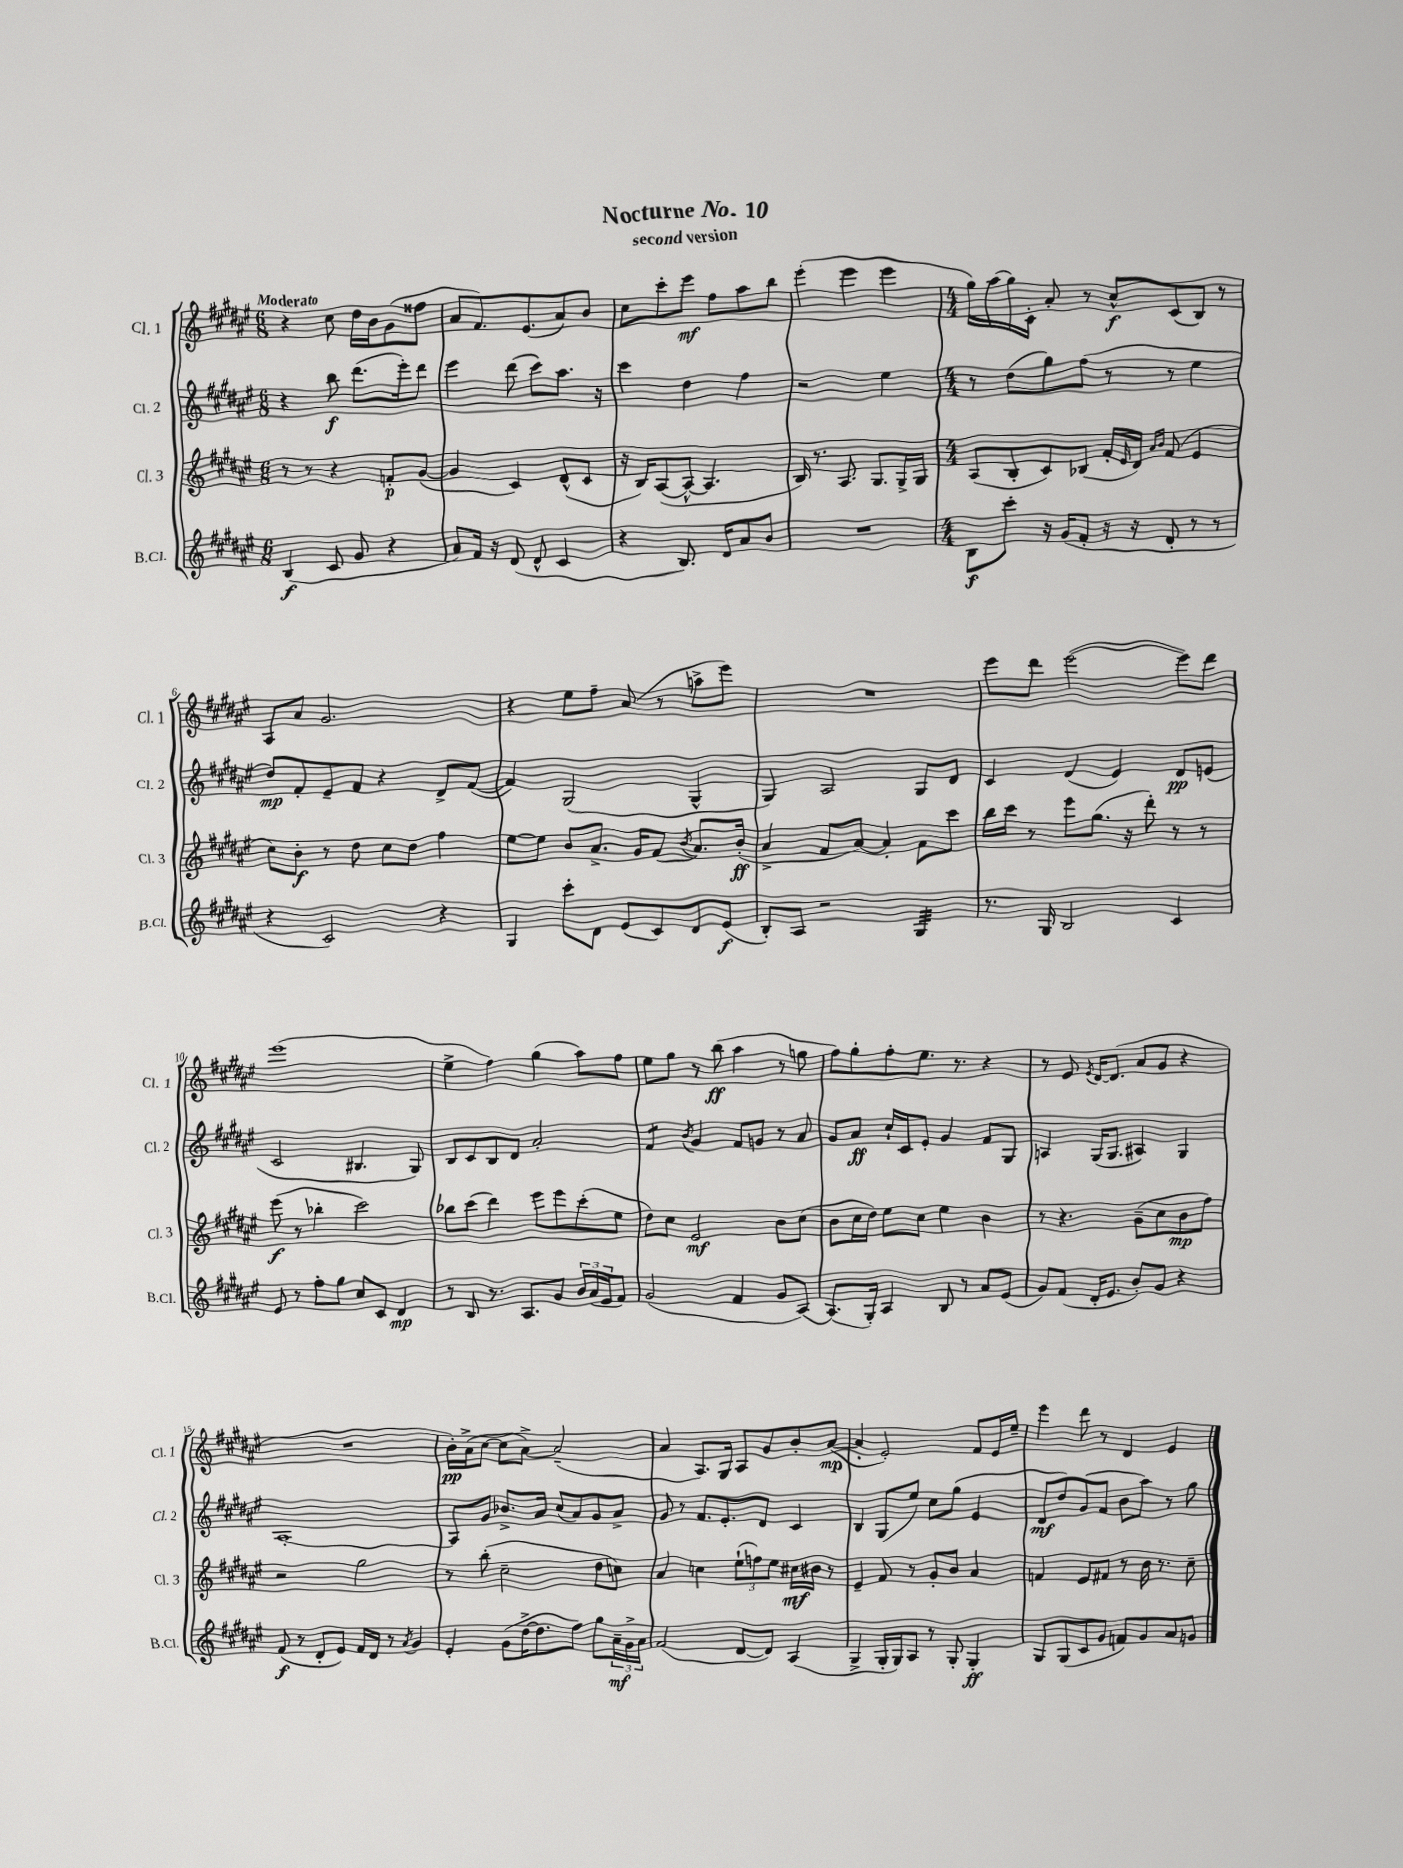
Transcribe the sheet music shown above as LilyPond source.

\header { title = "Nocturne No. 10" subtitle = "second version" }
<<
\new StaffGroup <<
\new Staff = "s0" \with { instrumentName = "Cl. 1" shortInstrumentName = "Cl. 1" } {
    \clef treble \key fis \major \numericTimeSignature \time 6/8 \tempo "Moderato"
    r4 cis''8 dis''16 b'16 gis'8( fisis''8 |
    ais'8 fis'8.) eis'8.( ais'8) b'8 |
    cis''8 cis'''8-. eis'''8\mf fis''8 ais''8 b''8 |
    eis'''4-.( eis'''4 eis'''4 |
    \numericTimeSignature \time 4/4 gis''16) ais''16( gis''16) cis'16-. ais'8-. r8 cis''8-^\f cis'8( b8) r8 |
    ais8 ais'8 gis'2. |
    r4 eis''8 fis''8-- ais'8( r8 a''8-> eis'''8) |
    R1 |
    eis'''8 dis'''8 eis'''2~( eis'''8) dis'''8 |
    eis'''1( |
    eis''4-> fis''4) gis''4( ais''8) fis''8 |
    eis''8 gis''8 r8 b''8\ff( ais''4 r8 g''8 |
    fis''8) gis''8-. fis''8-. eis''8. r8. r4 |
    r8 eis'8 \acciaccatura { eis'8 } dis'16~ dis'8.( ais'8 gis'8 r4 |
    R1 |
    b'16-.\pp) ais'16->( cis''8~ cis''8 ais'8~->) ais'2--( |
    ais'4 ais8.) gis16 ais8 gis'8 b'8-. ais'8~\mp( |
    ais'4-. eis'2-.) fis'8 eis'16 eis''16-- |
    eis'''4 dis'''8 r8 dis'4 eis'4 \bar "|." |
}
\new Staff = "s1" \with { instrumentName = "Cl. 2" shortInstrumentName = "Cl. 2" } {
    \clef treble \key fis \major \numericTimeSignature \time 6/8
    r4 b''8\f dis'''8.( eis'''16-.) dis'''8 |
    eis'''4 dis'''8( cis'''8) ais''8. r16 |
    cis'''4 dis''4 fis''4 |
    r2 eis''4 |
    \numericTimeSignature \time 4/4 r8 dis''8( gis''8) fis''8( r8 r8 eis''4 |
    dis''8\mp) fis'8-. eis'8-- fis'8 r4 dis'8-> fis'8~( |
    fis'4) gis2( gis4-^ |
    gis4) ais2 gis8 dis'8 |
    cis'4 dis'4( eis'4) dis'8\pp e'8( |
    cis'2 bis4. gis8) |
    b8 cis'8 b8 dis'8 ais'2-. |
    fis'4:8 \acciaccatura { b'8 } gis'4 fis'8 g'8 r8 ais'8 |
    gis'8 ais'8\ff cis''16-! cis'16 eis'8-. gis'4 fis'8 gis8 |
    a4 gis16( gis8. ais4) gis4 |
    ais1~-. |
    ais8 gis'8 bes'8.-> ais'16 cis''8( ais'8) gis'8 ais'8-> |
    gis'8 r8 fis'8. eis'8.-. dis'8 cis'4 |
    b4 gis8( eis''8) cis''8 gis''8( eis'4 |
    dis'8\mf dis''8) gis'8( fis'8 b'8 ais''8) r8 gis''8 \bar "|." |
}
\new Staff = "s2" \with { instrumentName = "Cl. 3" shortInstrumentName = "Cl. 3" } {
    \clef treble \key fis \major \numericTimeSignature \time 6/8
    r8 r8 r4 f'8-.\p gis'8~( |
    gis'4 cis'4) dis'8-^( cis'8 |
    r16 b16) ais8~( ais8~-^ ais4. |
    b16) r8. ais8. gis8. gis16-> gis16 |
    \numericTimeSignature \time 4/4 ais8( b8-. cis'8) bes8( fis'16-. \grace { eis'16 } dis'16) \grace { ais'16 b'16 } fis'8( eis'4 |
    cis''8) b'8-.\f r8 dis''8 cis''8 dis''8 fis''4 |
    eis''8~ eis''8 b'8 ais'8.-> gis'16 fis'8( \acciaccatura { b'8 } ais'8.) b'16-.\ff( |
    ais'4-> fis'8 ais'8~) ais'4-. fis'8 cis'''8 |
    b''16 cis'''16 r8 eis'''8 gis''8.( r16 dis'''8-.) r8 r8 |
    eis'''8\f( r8 bes''4-. cis'''2) |
    bes''8 cis'''8( dis'''4) eis'''8 eis'''8 cis'''8-.( eis''8 |
    dis''8) cis''8 eis'2\mf b'8 cis''8( |
    b'8 cis''16 dis''16) eis''8 cis''8 eis''4 b'4 |
    r8 r4. gis'8--( cis''8 b'8\mp fis''8) |
    r2 gis''2 |
    r8 b''8-.( cis''2-- dis''8 c''8) |
    ais'4 c''4 \tuplet 3/2 { eis''8-!( f''8) eis''8 } cis''16\mf bis'16 r8 |
    eis'4-- fis'8 r8 gis'8-. b'8 ais'4 |
    f'4 eis'8 fis'8 r8 b'16 r8. cis''8-- \bar "|." |
}
\new Staff = "s3" \with { instrumentName = "B.Cl." shortInstrumentName = "B.Cl." } {
    \clef treble \key fis \major \numericTimeSignature \time 6/8
    b4\f( cis'8 gis'8 r4 |
    ais'8) fis'16 r16 dis'8( dis'8-^ cis'4 |
    r4 b8.) dis'16 ais'8 b'8 |
    R2. |
    \numericTimeSignature \time 4/4 b8\f cis'''8-. r16 gis'16( fis'8-. r16 r16 dis'8-. r8 r8 |
    r4 cis'2) r4 |
    gis4 cis'''8-. dis'8 eis'8( cis'8) dis'8 eis'8\f( |
    b8-.) ais8 r2 gis4:32 |
    r8. gis16 b2 cis'4 |
    eis'8 r8 fis''8-. gis''8 cis''8 cis'8 dis'4\mp |
    r8 b8 r8. ais8. gis'8 \tuplet 3/2 { b'16 ais'16( eis'16 } fis'8) |
    gis'2( fis'4 gis'8 ais8~) |
    ais8.( gis16-.) ais4 b8 r8 ais'8 eis'8( |
    gis'8) fis'8( dis'16-. eis'8. b'8-.) gis'8 r4 |
    fis'8\f( r8 dis'8-. eis'8) fis'16 dis'16 r8 \acciaccatura { ais'8 } gis'4 |
    eis'4-. gis'8( dis''16~-> dis''8. fis''8) gis''8 \tuplet 3/2 { ais'16--\mf gis'16-> ais'16 } |
    fis'2( dis'8~ dis'8) ais4( |
    gis4-> gis16-. gis16) ais8 r8 gis8-. gis4-.\ff |
    gis8 gis8( cis'8 gis'8 f'8) gis'8 ais'8 g'8 \bar "|." |
}
>>
>>
